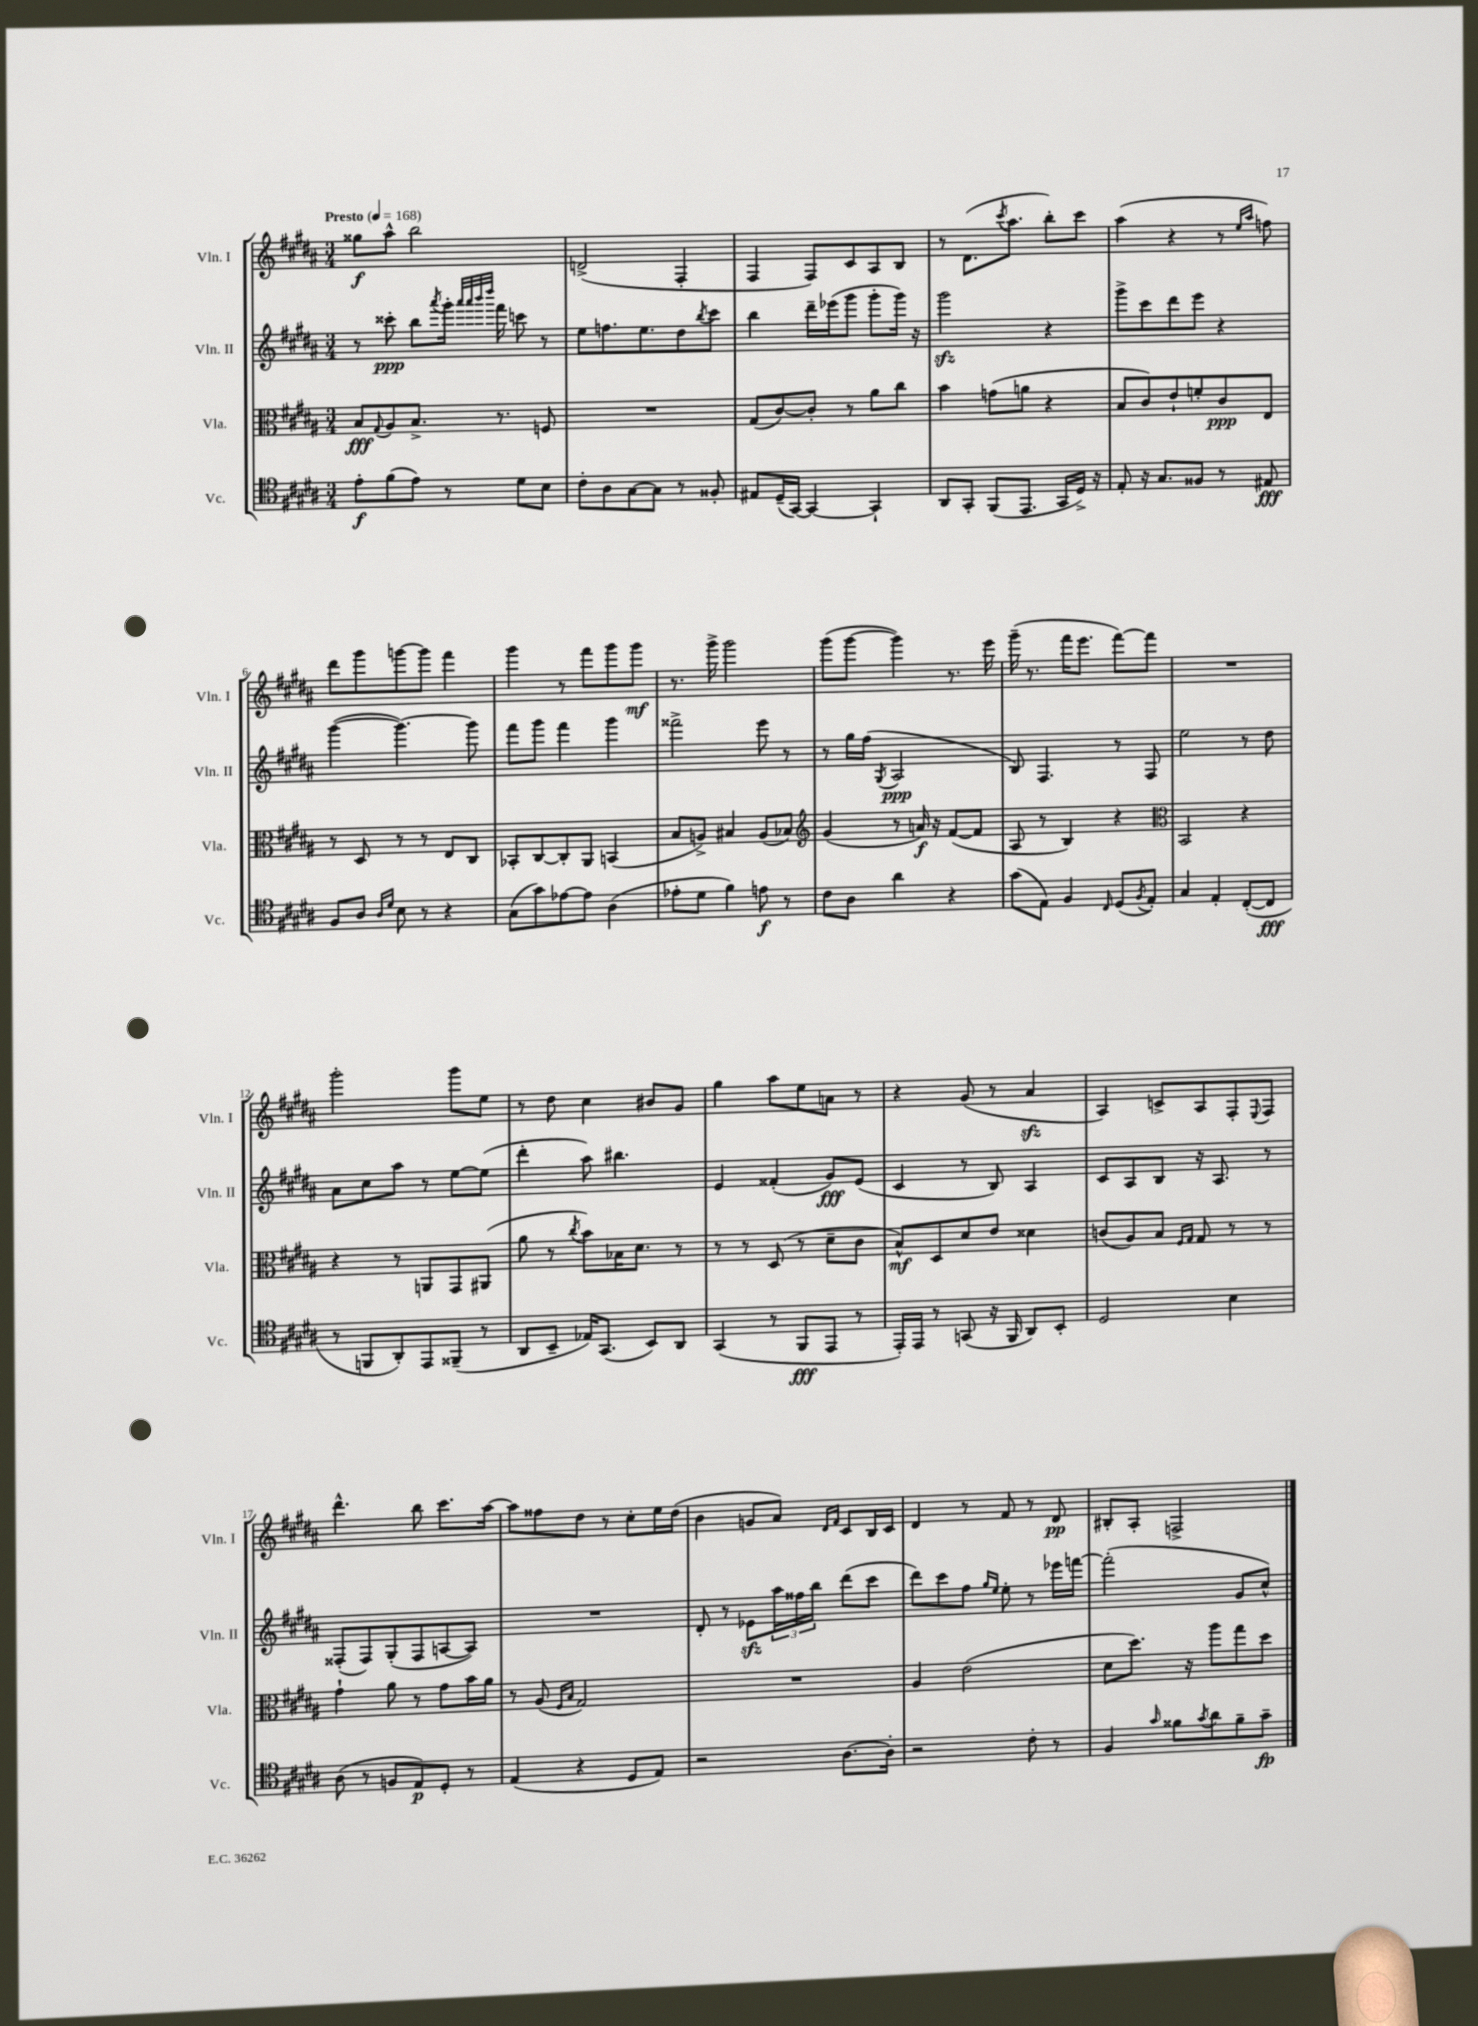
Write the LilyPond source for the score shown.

<<
\new StaffGroup <<
\new Staff = "s0" \with { instrumentName = "Vln. I" shortInstrumentName = "Vln. I" } {
    \clef treble \key b \major \numericTimeSignature \time 3/4 \tempo "Presto" 4 = 168
    gisis''8\f ais''8-^ b''2 |
    d'2->( fis4-. |
    fis4 fis8) cis'8 ais8 b8 |
    r8 dis'8.( \acciaccatura { cis'''8 } ais''8. b''8-.) cis'''8 |
    ais''4( r4 r8 \grace { e''16 ais''16 } f''8) |
    dis'''8 gis'''8 g'''8~ g'''8 fis'''4 |
    gis'''4 r8 fis'''8 gis'''8 gis'''8\mf |
    r8. gis'''16-> gis'''2 |
    gis'''8( gis'''8~ gis'''4) r8. e'''16 |
    gis'''16--( r8. fis'''16 e'''8. fis'''8~) fis'''8 |
    R2. |
    gis'''2-. gis'''8 e''8 |
    r8 dis''8 cis''4 bis'8 gis'8 |
    gis''4 ais''8 e''8 a'8 r8 |
    r4 gis'8( r8 ais'4\sfz |
    ais4) c'8-> ais8 fis8-. \appoggiatura { e8 } fis8 |
    dis'''4.-^ b''8 cis'''8. ais''16~ |
    ais''8 fisis''8 dis''8 r8 cis''8-. e''16 dis''16( |
    b'4 g'8 ais'8) \grace { dis'16 fis'16 } cis'8 b16 cis'16 |
    dis'4 r8 fis'8 r8 dis'8\pp |
    bis8-. ais8-. f2-> \bar "|." |
}
\new Staff = "s1" \with { instrumentName = "Vln. II" shortInstrumentName = "Vln. II" } {
    \clef treble \key b \major \numericTimeSignature \time 3/4
    r8 cisis'''8-.\ppp b''8 \acciaccatura { ais'''8 } gis'''16-. \grace { ais'''32 ais'''32 b'''32 dis''''32 } fis'''16 c'''8 r8 |
    e''8 f''8. e''8. dis''8 \acciaccatura { b''8 } cis'''8 |
    b''4 dis'''16-- ees'''16( gis'''8 gis'''8-. gis'''16) r16 |
    gis'''2\sfz r4 |
    gis'''8-> cis'''8 dis'''8 e'''8 r4 |
    gis'''4~( gis'''4.~) gis'''8 |
    fis'''8 gis'''8 fis'''4 gis'''4 |
    fisis'''2-> e'''8 r8 |
    r8 gis''16 fis''16( \acciaccatura { gis8 } ais2\ppp |
    b8) fis4. r8 fis8 |
    e''2 r8 dis''8 |
    ais'8 cis''8 ais''8 r8 e''8~ e''8( |
    dis'''4-. ais''8) bis''4. |
    e'4 fisis'4-.( gis'8\fff) e'8( |
    cis'4 r8 b8) ais4 |
    cis'8 ais8 b8 r16 ais8. r8 |
    fisis8-.( fisis8) gis8-.( fisis8 a8~ a8) |
    R2. |
    dis'8-. r8 ees'8\sfz \tuplet 3/2 { ais''16 fisis''16 b''16 } dis'''8( cis'''8 |
    dis'''8) cis'''8 fis''8 \grace { gis''16 e''16 } e''8-. r8 ees'''16 f'''16~ |
    f'''2-.( gis'8 cis''8-^) \bar "|." |
}
\new Staff = "s2" \with { instrumentName = "Vla." shortInstrumentName = "Vla." } {
    \clef alto \key b \major \numericTimeSignature \time 3/4
    b8\fff \appoggiatura { gis8 } ais8 b8.-> r8. f8 |
    R2. |
    gis8( cis'8~) cis'8-. r8 ais'8 cis''8 |
    b'4 g'8( a'8 r4 |
    b8 cis'8) e'8-! f'8-. cis'8\ppp e8 |
    r8 dis8 r8 r8 e8 cis8 |
    bes,8-. cis8~ cis8-. ais,8 b,4( |
    b8 a8->) bis4 a8( bes8) |
    \clef treble gis'4( r8 a'16\f) r16 fis'8~( fis'8 |
    ais8 r8 b4) r4 |
    \clef alto b,2 r4 |
    r4 r8 a,8 gis,8 ais,8( |
    ais'8 r8 \acciaccatura { cis''8 } b'8) bes16 dis'8. r8 |
    r8 r8 dis8( r8 dis'8-- cis'8 |
    b8-^\mf) dis8 dis'8 e'8 disis'4 |
    c'8( ais8) b8 \grace { fis16 gis16 } gis8 r8 r8 |
    gis'4-! ais'8 r8 gis'8 b'16 ais'16 |
    r8 ais8( \grace { fis16 b16 } gis2) |
    R2. |
    ais4 e'2( |
    dis'8 dis''8.) r16 ais''8 gis''8 dis''8 \bar "|." |
}
\new Staff = "s3" \with { instrumentName = "Vc." shortInstrumentName = "Vc." } {
    \clef tenor \key b \major \numericTimeSignature \time 3/4
    e'8-.\f fis'8( e'8) r8 dis'8 b8 |
    cis'8-. ais8 gis8~ gis8 r8 fisis8-. |
    eis8 dis16--( gis,16~) gis,4~ gis,4-! |
    ais,8 gis,8-. fis,8( e,8. gis,16 dis16->) r16 |
    e8-. r16 gis8. fisis8 r8 eis8\fff |
    fis8 ais8 \grace { ais16 dis'16 } b8 r8 r4 |
    gis8( gis'8) ees'8~ ees'8 ais4( |
    ees'8-. dis'8 fis'4) e'8\f r8 |
    cis'8 ais8 ais'4 r4 |
    gis'8( e8) fis4 \grace { cis16 } dis8( \acciaccatura { fis8 } e8-.) |
    gis4 e4-. cis8~-.( cis8\fff |
    r8 f,8 ais,8-.) e,8 fisis,8--( r8 |
    ais,8 b,8-- ees16) gis,8.( b,8) ais,8 |
    gis,4( r8 fis,8\fff e,8 r8 |
    e,16-.) e,16 r8 g,8( r16 fis,16 ais,8) b,8-. |
    dis2 b4 |
    ais8( r8 f8 e8\p) dis8-. r8 |
    e4( r4 dis8 e8) |
    r2 ais8.~ ais16-. |
    r2 cis'8-. r8 |
    fis4 \grace { gis'16 } fisis'8 \acciaccatura { gis'8 } ais'8 fisis'8-- gis'8--\fp \bar "|." |
}
>>
>>
